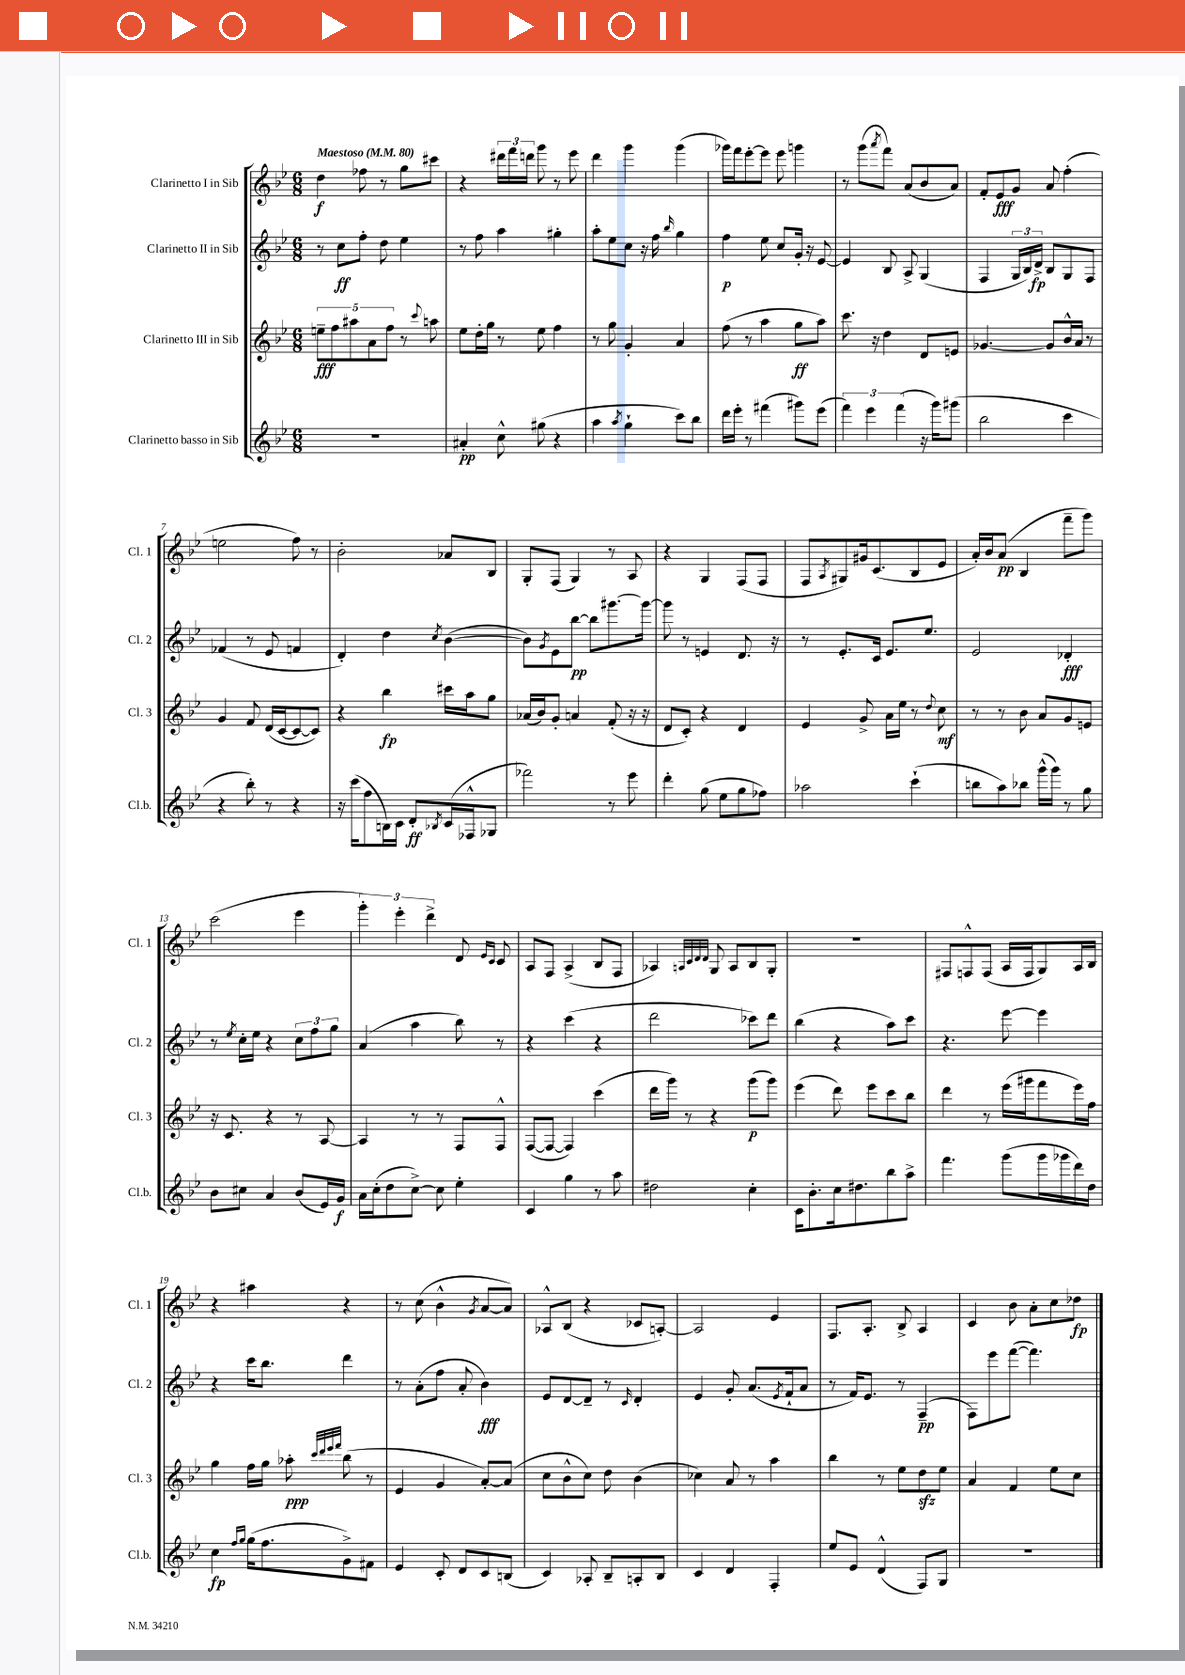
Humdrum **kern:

**kern	**dynam	**kern	**dynam	**kern	**dynam	**kern	**dynam
*part4	*part4	*part3	*part3	*part2	*part2	*part1	*part1
*staff4	*staff4	*staff3	*staff3	*staff2	*staff2	*staff1	*staff1
*I"Clarinetto basso in Sib	*	*I"Clarinetto III in Sib	*	*I"Clarinetto II in Sib	*	*I"Clarinetto I in Sib	*
*I'Cl.b.	*	*I'Cl. 3	*	*I'Cl. 2	*	*I'Cl. 1	*
*clefG2	*	*clefG2	*	*clefG2	*	*clefG2	*
*k[b-e-]	*	*k[b-e-]	*	*k[b-e-]	*	*k[b-e-]	*
*M6/8	*	*M6/8	*	*M6/8	*	*M6/8	*
*MM80	*	*MM80	*	*MM80	*	*MM80	*
=1	=1	=1	=1	=1	=1	=1	=1
!	!	!	!	!	!	!LO:TX:a:B:t=Maestoso	!
2.r	.	10een~\L	fff	8r	.	4dd\	f
.	.	10ff\	.	.	.	.	.
.	.	.	.	8cc\L	ff	.	.
.	.	10aa#X\	.	.	.	.	.
.	.	.	.	8ff'\J	.	8ff-X\	.
.	.	10a\	.	.	.	.	.
.	.	.	.	8dd\	.	8r	.
.	.	10ff\J	.	.	.	.	.
.	.	8r	.	4ee-\	.	8gg\L	.
.	.	8qqccc/	.	.	.	.	.
.	.	8aan\	.	.	.	8ccc#X\J	.
=2	=2	=2	=2	=2	=2	=2	=2
4a#X'/	pp	8ee-\L	.	8r	.	4r	.
.	.	16dd'\L	.	8ff\	.	.	.
.	.	16gg\JJ	.	.	.	.	.
8cc^^\	.	8r	.	4aa\	.	24ddd#X\LL	.
.	.	.	.	.	.	24fff\	.
.	.	.	.	.	.	24dddn\JJ	.
(8gg#X\	.	8ee-\	.	.	.	8ggg\	.
4r	.	4ff\	.	4gg#X'\	.	8r	.
.	.	.	.	.	.	8eee-\	.
=3	=3	=3	=3	=3	=3	=3	=3
4aa\	.	8r	.	8aa'\L	.	4ddd\	.
.	.	8gg\	.	8ee-\	.	.	.
8qaa/	.	.	.	.	.	.	.
4gg`\	.	4g'/	.	8cc\J	.	4ggg\	.
.	.	.	.	16r	.	.	.
.	.	.	.	16ff\	.	.	.
.	.	.	.	16qqbb-/	.	.	.
8ccc\L)	.	4a/	.	4gg\	.	(4ggg\	.
8bb-\J	.	.	.	.	.	.	.
=4	=4	=4	=4	=4	=4	=4	=4
16ddd\LL	.	(8ff\	.	4ff\	p	16ggg-X\LL)	.
16eee-'\JJ	.	.	.	.	.	16fff\J	.
8r	.	8r	.	.	.	[8eee-'\	.
(4fff#X\	.	4aa\	.	8ee-\	.	8eee-\J]	.
.	.	.	.	8cc/L	.	8eee-\	.
8ggg#X\L)	.	8gg\L	ff	16g'/Jk	.	4gggn\	.
.	.	.	.	16r	.	.	.
(8eee-\J	.	8aa\J)	.	[8e-/	.	.	.
=5	=5	=5	=5	=5	=5	=5	=5
6fff\)	.	8.ccc\	.	4e-/]	.	8r	.
.	.	.	.	.	.	(8ggg\L	.
6eee-\	.	.	.	.	.	.	.
.	.	16r	.	.	.	.	.
.	.	.	.	.	.	8qaaa/	.
.	.	4dd\	.	8B-/	.	8fff\J)	.
(6fff\	.	.	.	.	.	.	.
.	.	.	.	8A^/	.	(8a/L	.
16r	.	8d/L	.	(4G/	.	8b-/	.
16ggg\KL)	.	.	.	.	.	.	.
(8ggg#X\J	.	8en/J	.	.	.	8a/J)	.
=6	=6	=6	=6	=6	=6	=6	=6
2bb-\	.	[4.g-X/	.	4F/	.	8f'/L	.
.	.	.	.	.	.	8e-/	fff
.	.	.	.	24G/LL	.	8g/J	.
.	.	.	.	24B-/)	.	.	.
.	.	.	.	24d^/JJ	fp	.	.
.	.	8g-/L]	.	8B-/L	.	8a/	.
4ccc\	.	16b-^^/L	.	8G/	.	(4ff'\	.
.	.	16a/JJ	.	.	.	.	.
.	.	8r	.	8F/J	.	.	.
!!LO:LB:g=z
=7	=7	=7	=7	=7	=7	=7	=7
4r	.	4g/	.	(4f-X/	.	2een\	.
8bb-'\)	.	8f/	.	8r	.	.	.
8r	.	(16d/LL	.	8e-/	.	.	.
.	.	[16c/J	.	.	.	.	.
4r	.	8c/_	.	4fn/	.	8ff\)	.
.	.	8c/J])	.	.	.	8r	.
=8	=8	=8	=8	=8	=8	=8	=8
16r	.	4r	.	4d'/)	.	2b-'\	.
(16ccc\KL	.	.	.	.	.	.	.
8ff\	.	.	.	.	.	.	.
16Bn\L)	.	4bb-\	fp	4dd\	.	.	.
16c\JJ	.	.	.	.	.	.	.
8d'/L	ff	.	.	.	.	.	.
8qB-X/	.	.	.	8qcc/	.	.	.
(16c/L	.	16ccc#X\LL	.	([4b-\	.	8a-X/L	.
16F-X^^/J	.	16aa\J	.	.	.	.	.
8G-X/J	.	8gg\J	.	.	.	8B-/J	.
=9	=9	=9	=9	=9	=9	=9	=9
2fff-X\)	.	(16a-X/LL	.	8b-\L])	.	8G'/L	.
.	.	16b-/J)	.	.	.	.	.
.	.	.	.	8qg/	.	.	.
.	.	8g'/J	.	8e-\	.	(8F/J	.
.	.	4an/	.	[8bb-\J	pp	4G/)	.
.	.	.	.	8bb-\L]	.	.	.
8r	.	(8f'/	.	[8.ggg#X\	.	8r	.
8eee-\	.	16r	.	.	.	8A/	.
.	.	16r	.	16ggg#\Jk_	.	.	.
=10	=10	=10	=10	=10	=10	=10	=10
4ddd'\	.	8d/L	.	8ggg#\]	.	4r	.
.	.	8c'/J)	.	8r	.	.	.
(8gg\	.	4r	.	4en/	.	4G/	.
8ee-\L	.	.	.	.	.	.	.
8gg\	.	4d/	.	8.d/	.	(8F/L	.
8ff-X\J)	.	.	.	.	.	8F/J	.
.	.	.	.	16r	.	.	.
=11	=11	=11	=11	=11	=11	=11	=11
2aa-X\	.	4e-/	.	8r	.	8F/L	.
.	.	.	.	.	.	8qA/	.
.	.	.	.	8.e-'/L	.	8G#X/)	.
.	.	8g^/	.	.	.	16g#X/k	.
.	.	.	.	16c/Jk	.	(8.c/	.
.	.	16a\LL	.	8.e-/L	.	.	.
.	.	16ee-\JJ	.	.	.	.	.
(4ccc`\	.	8r	.	.	.	8B-/	.
.	.	.	.	8.ee-/J	.	.	.
.	.	8qqdd/	.	.	.	.	.
.	.	8cc\	mf	.	.	8e-/J	.
=12	=12	=12	=12	=12	=12	=12	=12
8bbn\L	.	8r	.	2e-/	.	16a'/LL)	.
.	.	.	.	.	.	16b-/J	.
8aa\)	.	8r	.	.	.	(8a/J	pp
8bb-X\J	.	8b-\	.	.	.	4B-/	.
(16ggg^^\LL	.	8a/L	.	.	.	.	.
16ggg\JJ)	.	.	.	.	.	.	.
8r	.	8g/	.	4d-X'/	fff	8fff~\L	.
8gg\	.	8en/J	.	.	.	8ggg\J)	.
!!LO:LB:g=z
=13	=13	=13	=13	=13	=13	=13	=13
8b-\L	.	16r	.	8r	.	(2ccc\	.
.	.	8.c/	.	.	.	.	.
.	.	.	.	8qee-/	.	.	.
8cc#X\J	.	.	.	16cc'\LL	.	.	.
.	.	.	.	16ee-\JJ	.	.	.
4a/	.	4r	.	4r	.	.	.
(8b-/L	.	8r	.	12cc\L	.	4eee-\	.
.	.	.	.	12ff\	.	.	.
16e-/L)	.	[8A/	.	.	.	.	.
.	.	.	.	12gg\J	.	.	.
16g/JJ	f	.	.	.	.	.	.
=14	=14	=14	=14	=14	=14	=14	=14
16a\LL	.	4A/]	.	(4a/	.	6ggg'\)	.
(16cc'\J	.	.	.	.	.	.	.
8dd\	.	.	.	.	.	.	.
.	.	.	.	.	.	6eee-'\	.
[8cc^\J)	.	8r	.	4aa\	.	.	.
.	.	.	.	.	.	6ddd^\	.
8cc\]	.	8r	.	.	.	.	.
4ee-'\	.	8F/L	.	8bb-\)	.	8d/	.
.	.	.	.	.	.	16qqe-/LL	.
.	.	.	.	.	.	16qqc/JJ	.
.	.	8F^^/J	.	8r	.	8c/	.
=15	=15	=15	=15	=15	=15	=15	=15
4c/	.	([8F/L	.	4r	.	8A/L	.
.	.	8F/J_	.	.	.	8F/J	.
4gg\	.	4F/])	.	(4ccc\	.	(4A^/	.
8r	.	(4ccc\	.	4r	.	8B-/L	.
8aa\	.	.	.	.	.	8F/J	.
=16	=16	=16	=16	=16	=16	=16	=16
2dd#X\	.	16ddd\LL	.	2ddd\	.	4A-X/)	.
.	.	16ggg\JJ)	.	.	.	.	.
.	.	8r	.	.	.	.	.
.	.	.	.	.	.	32qqAn/LLL	.
.	.	.	.	.	.	32qqc/	.
.	.	.	.	.	.	32qqd/	.
.	.	.	.	.	.	32qqd/JJJ	.
.	.	4r	.	.	.	8G/	.
.	.	.	.	.	.	8A/L	.
4cc'\	.	(8ggg\L	p	8ccc-X\L)	.	8B-/	.
.	.	8ggg\J)	.	8ddd\J	.	8G'/J	.
=17	=17	=17	=17	=17	=17	=17	=17
16c\KL	.	(4eee-\	.	(4bb-\	.	2.r	.
8.b-'\	.	.	.	.	.	.	.
16cc\k	.	8ddd\)	.	4r	.	.	.
8.dd#X\	.	.	.	.	.	.	.
.	.	8eee-\L	.	.	.	.	.
8bb-\	.	8ccc\	.	8aa\L)	.	.	.
8aa^\J	.	8bb-\J	.	8ccc\J	.	.	.
=18	=18	=18	=18	=18	=18	=18	=18
4.fff\	.	4ddd\	.	4.r	.	8F#X/L	.
.	.	.	.	.	.	8Fn^^/	.
.	.	8r	.	.	.	(8F/J	.
(8ggg\L	.	(16eee-\LL	.	[8eee-\	.	16A/LL	.
.	.	16ggg#X\J	.	.	.	16F/J	.
16ggg\L	.	8fff\	.	4eee-\]	.	8G/)	.
16ggg-X\	.	.	.	.	.	.	.
16ddd\)	.	16eee-\L)	.	.	.	16A/L	.
16dd\JJ	.	16ff\JJ	.	.	.	16B-/JJ	.
!!LO:LB:g=z
=19	=19	=19	=19	=19	=19	=19	=19
4cc\	fp	4gg\	.	4r	.	4r	.
16qqff/LL	.	.	.	.	.	.	.
16qqgg/JJ	.	.	.	.	.	.	.
(16gg\KL	.	16ff\LL	.	16ccc\KL	.	4aa#X\	.
8.ff\	.	16gg\JJ	.	8.bb-\J	.	.	.
.	.	8aa-X'\	ppp	.	.	.	.
.	.	32qqccc/LLL	.	.	.	.	.
.	.	32qqddd/	.	.	.	.	.
.	.	32qqeee-/	.	.	.	.	.
.	.	32qqfff/JJJ	.	.	.	.	.
8g^\)	.	(8bb-\	.	4ddd\	.	4r	.
8f#X\J	.	8r	.	.	.	.	.
=20	=20	=20	=20	=20	=20	=20	=20
4e-/	.	4e-/	.	8r	.	8r	.
.	.	.	.	(8a'\L	.	(8cc\	.
8c'/	.	4g/	.	8ff\J	.	4b-^^\	.
8d/L	.	.	.	8a'/	.	.	.
.	.	.	.	.	.	8qg/	.
8c/	.	[8a'/L)	.	4b-\)	fff	[8a/L	.
(8Bn/J	.	(8a/J]	.	.	.	8a/J])	.
=21	=21	=21	=21	=21	=21	=21	=21
4c/)	.	8cc\L	.	8e-/L	.	8A-X^^/L	.
.	.	8b-^^\	.	[8d/	.	(8B-/J	.
8A-X'/	.	8cc\J)	.	8d~/J]	.	4r	.
8B-~/L	.	8dd\	.	8r	.	.	.
.	.	.	.	16qqc/	.	.	.
8An'/	.	(4b-\	.	4d'/	.	8c-X/L	.
8B-/J	.	.	.	.	.	[8An'/J)	.
=22	=22	=22	=22	=22	=22	=22	=22
4c/	.	4cc-X\)	.	4e-/	.	2A/]	.
4d/	.	8a/	.	8g'/	.	.	.
.	.	8r	.	(8.a/L	.	.	.
4F'/	.	4aa\	.	.	.	4e-/	.
.	.	.	.	8qe-/	.	.	.
.	.	.	.	16f`/k	.	.	.
.	.	.	.	8a/J	.	.	.
=23	=23	=23	=23	=23	=23	=23	=23
8ee-/L	.	4bb-\	.	8r	.	8.F/L	.
8e-/J	.	.	.	16f/KL)	.	.	.
.	.	.	.	8.e-/J	.	8.A'/J	.
(4d^^/	.	8r	.	.	.	.	.
.	.	8ee-\L	.	8r	.	8B-^/	.
8F/L)	.	8ddzz\	.	(4F~/	pp	4A/	.
8G/J	.	8ee-\J	.	.	.	.	.
=24	=24	=24	=24	=24	=24	=24	=24
2.r	.	4a/	.	8F\L)	.	4c/	.
.	.	.	.	8eee-\	.	.	.
.	.	4f/	.	([8fff\J	.	8b-\	.
.	.	.	.	4.fff\])	.	8a'\L	.
.	.	8ee-\L	.	.	.	8cc\	.
.	.	8cc\J	.	.	.	8dd-X\J	fp
==	==	==	==	==	==	==	==
*-	*-	*-	*-	*-	*-	*-	*-
